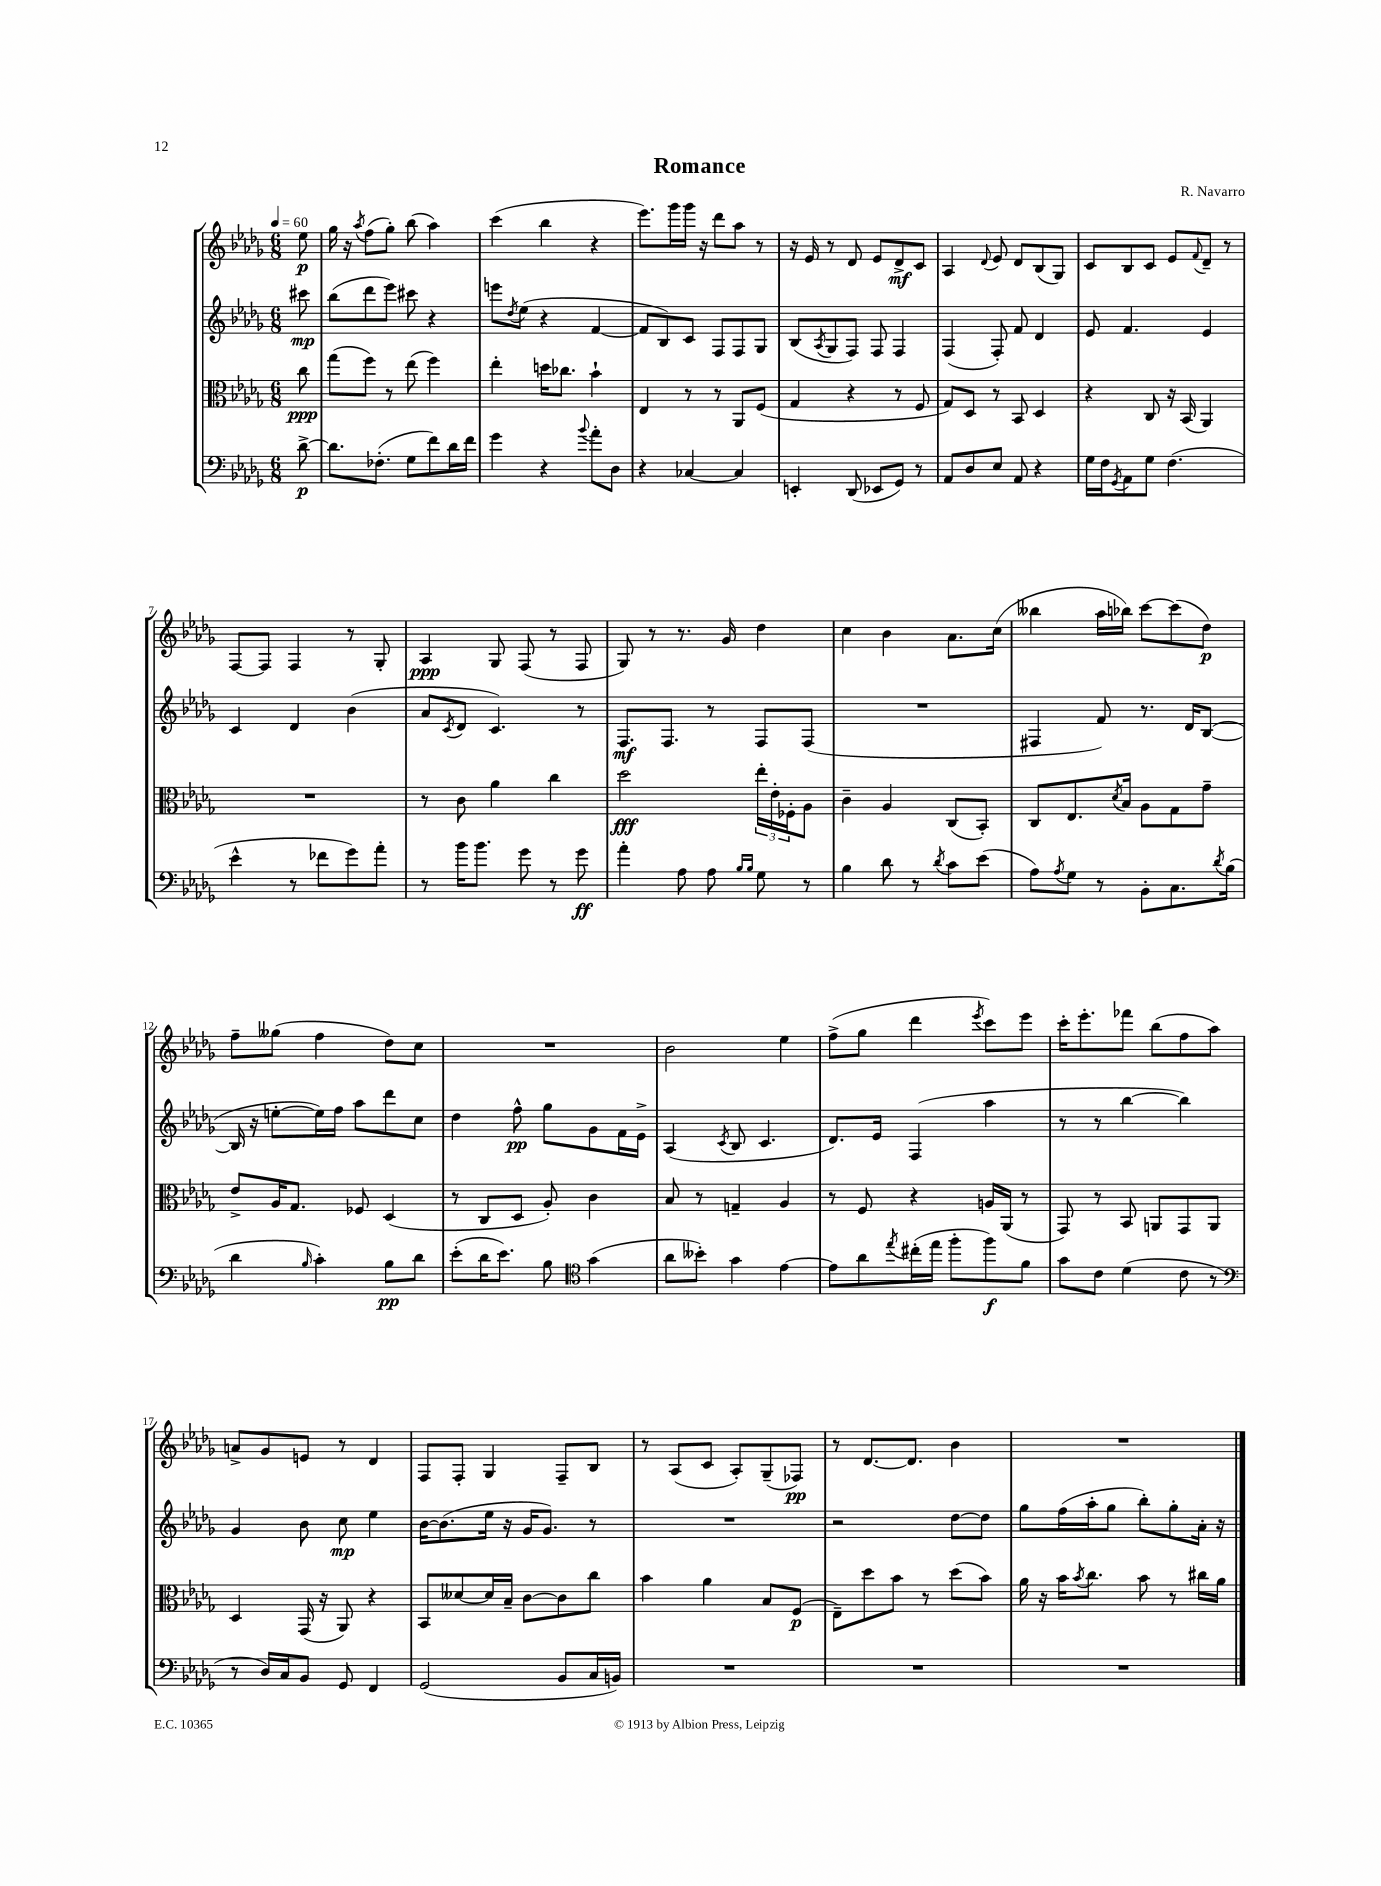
\header { title = "Romance" composer = "R. Navarro" }
<<
\new StaffGroup <<
\new Staff = "s0" {
    \clef treble \key des \major \numericTimeSignature \time 6/8 \partial 8 \tempo 4 = 60
    ees''8\p |
    ges''16 r16 \acciaccatura { aes''8 } f''8( ges''8-.) bes''8( aes''4) |
    c'''4( bes''4 r4 |
    ees'''8.) ges'''16 ges'''16 r16 des'''8 aes''8 r8 |
    r16 ees'16 r8 des'8 ees'8 des'8->\mf c'8 |
    aes4 \appoggiatura { des'8 } ees'8 des'8 bes8( ges8) |
    c'8 bes8 c'8 ees'8 \appoggiatura { f'8 } des'8-- r8 |
    f8~ f8 f4 r8 ges8-. |
    aes4\ppp ges8 f8( r8 f8 |
    ges8) r8 r8. ges'16 des''4 |
    c''4 bes'4 aes'8. c''16( |
    beses''4 aes''16 bes''16) c'''8~ c'''8( des''8\p) |
    f''8-- geses''8( f''4 des''8) c''8 |
    R2. |
    bes'2 ees''4 |
    f''8->( ges''8 des'''4 \acciaccatura { ees'''8 } c'''8) ees'''8 |
    c'''16-. ees'''8.-. fes'''8 bes''8( f''8 aes''8) |
    a'8-> ges'8 e'8 r8 des'4 |
    f8 f8-. ges4 f8-- bes8 |
    r8 aes8( c'8 aes8-.) ges8--( fes8\pp) |
    r8 des'8.~ des'8. bes'4 |
    R2. \bar "|." |
}
\new Staff = "s1" {
    \clef treble \key des \major \numericTimeSignature \time 6/8 \partial 8
    cis'''8\mp |
    bes''8( des'''8 ees'''8) cis'''8 r4 |
    e'''8 \acciaccatura { des''8 } ees''8( r4 f'4~ |
    f'8 bes8) c'8 f8 f8 ges8 |
    bes8( \acciaccatura { aes8 } ges8 f8) f8 f4 |
    f4( f8-.) f'8 des'4 |
    ees'8 f'4. ees'4 |
    c'4 des'4 bes'4( |
    aes'8 \acciaccatura { c'8 } des'8 c'4.) r8 |
    f8.\mf f8. r8 f8 f8( |
    R2. |
    fis4 f'8) r8. des'16 bes8~( |
    bes16 r16 e''8~-. e''16) f''16 aes''8 des'''8 c''8 |
    des''4 f''8-^\pp ges''8 ges'8 f'16 ees'16-> |
    aes4( \acciaccatura { c'8 } bes8 c'4. |
    des'8.) ees'16 f4( aes''4 |
    r8 r8 bes''4~ bes''4) |
    ges'4 bes'8 c''8\mp ees''4 |
    bes'16~ bes'8.( ees''16 r16 ges'16 ges'8.) r8 |
    R2. |
    r2 des''8~ des''8 |
    ges''8 f''16( aes''16-. ges''8 bes''8-.) ges''8-. aes'16-. r16 \bar "|." |
}
\new Staff = "s2" {
    \clef alto \key des \major \numericTimeSignature \time 6/8 \partial 8
    c''8\ppp |
    ges''8( f''8) r8 ees''8( f''4) |
    ees''4-. d''16 ces''8. bes'4-! |
    ees4 r8 r8 aes,8 f8( |
    ges4 r4 r8 f8 |
    ges8) des8 r8 bes,8 des4 |
    r4 c8 r16 bes,16( aes,4) |
    R2. |
    r8 c'8 aes'4 c''4 |
    des''2\fff \tuplet 3/2 { ees''16-. ees'16-. fes16-. } aes8 |
    c'4-- aes4 c8( bes,8-.) |
    c8 ees8. \acciaccatura { des'8 } bes16 aes8 ges8 ges'8-- |
    ees'8-> aes16 ges8. fes8 des4( |
    r8 c8 des8 aes8-.) c'4 |
    bes8 r8 g4-- aes4 |
    r8 f8 r4 a16 aes,16( r8 |
    ges,8) r8 bes,8 a,8 ges,8 a,8 |
    des4 ges,16( r16 aes,8) r4 |
    bes,8 deses'8~ deses'16 bes16-- c'8~ c'8 c''8 |
    bes'4 aes'4 bes8 f8\p( |
    ees8--) des''8 bes'8 r8 des''8( bes'8) |
    aes'16 r16 bes'16 \acciaccatura { bes'8 } c''8. bes'8 r8 cis''16 aes'16 \bar "|." |
}
\new Staff = "s3" {
    \clef bass \key des \major \numericTimeSignature \time 6/8 \partial 8
    des'8~->\p |
    des'8. fes8.-.( ges8 f'8) des'16 f'16 |
    ges'4 r4 \appoggiatura { bes'8 } aes'8-. des8 |
    r4 ces4~ ces4 |
    e,4-. des,8( ees,8 ges,8) r8 |
    aes,8 des8 ees8 aes,8 r4 |
    ges16 f16 \acciaccatura { ges,8 } aes,8 ges8 f4.( |
    ees'4-^ r8 fes'8 ges'8) aes'8-. |
    r8 bes'16 bes'8. ges'8 r8 ges'8\ff |
    aes'4-. aes8 aes8 \grace { bes16 bes16 } ges8 r8 |
    bes4 des'8 r8 \acciaccatura { des'8 } c'8 ees'8( |
    aes8) \acciaccatura { aes8 } ges8 r8 bes,8-. c8. \acciaccatura { des'8 } bes16( |
    des'4 \grace { bes16 } c'4-.) bes8\pp des'8 |
    ees'8-.( des'16 ees'8.) bes8 \clef tenor ges'4( |
    aes'8 beses'8-.) ges'4 ees'4~ |
    ees'8 aes'8 \acciaccatura { ees''8 } cis''16-.( ees''16 f''8-. f''8\f) f'8 |
    ges'8 c'8 des'4( c'8 r8 |
    \clef bass r8 des16) c16 bes,8 ges,8 f,4 |
    ges,2( bes,8 c16 b,16) |
    R2. |
    R2. |
    R2. \bar "|." |
}
>>
>>
